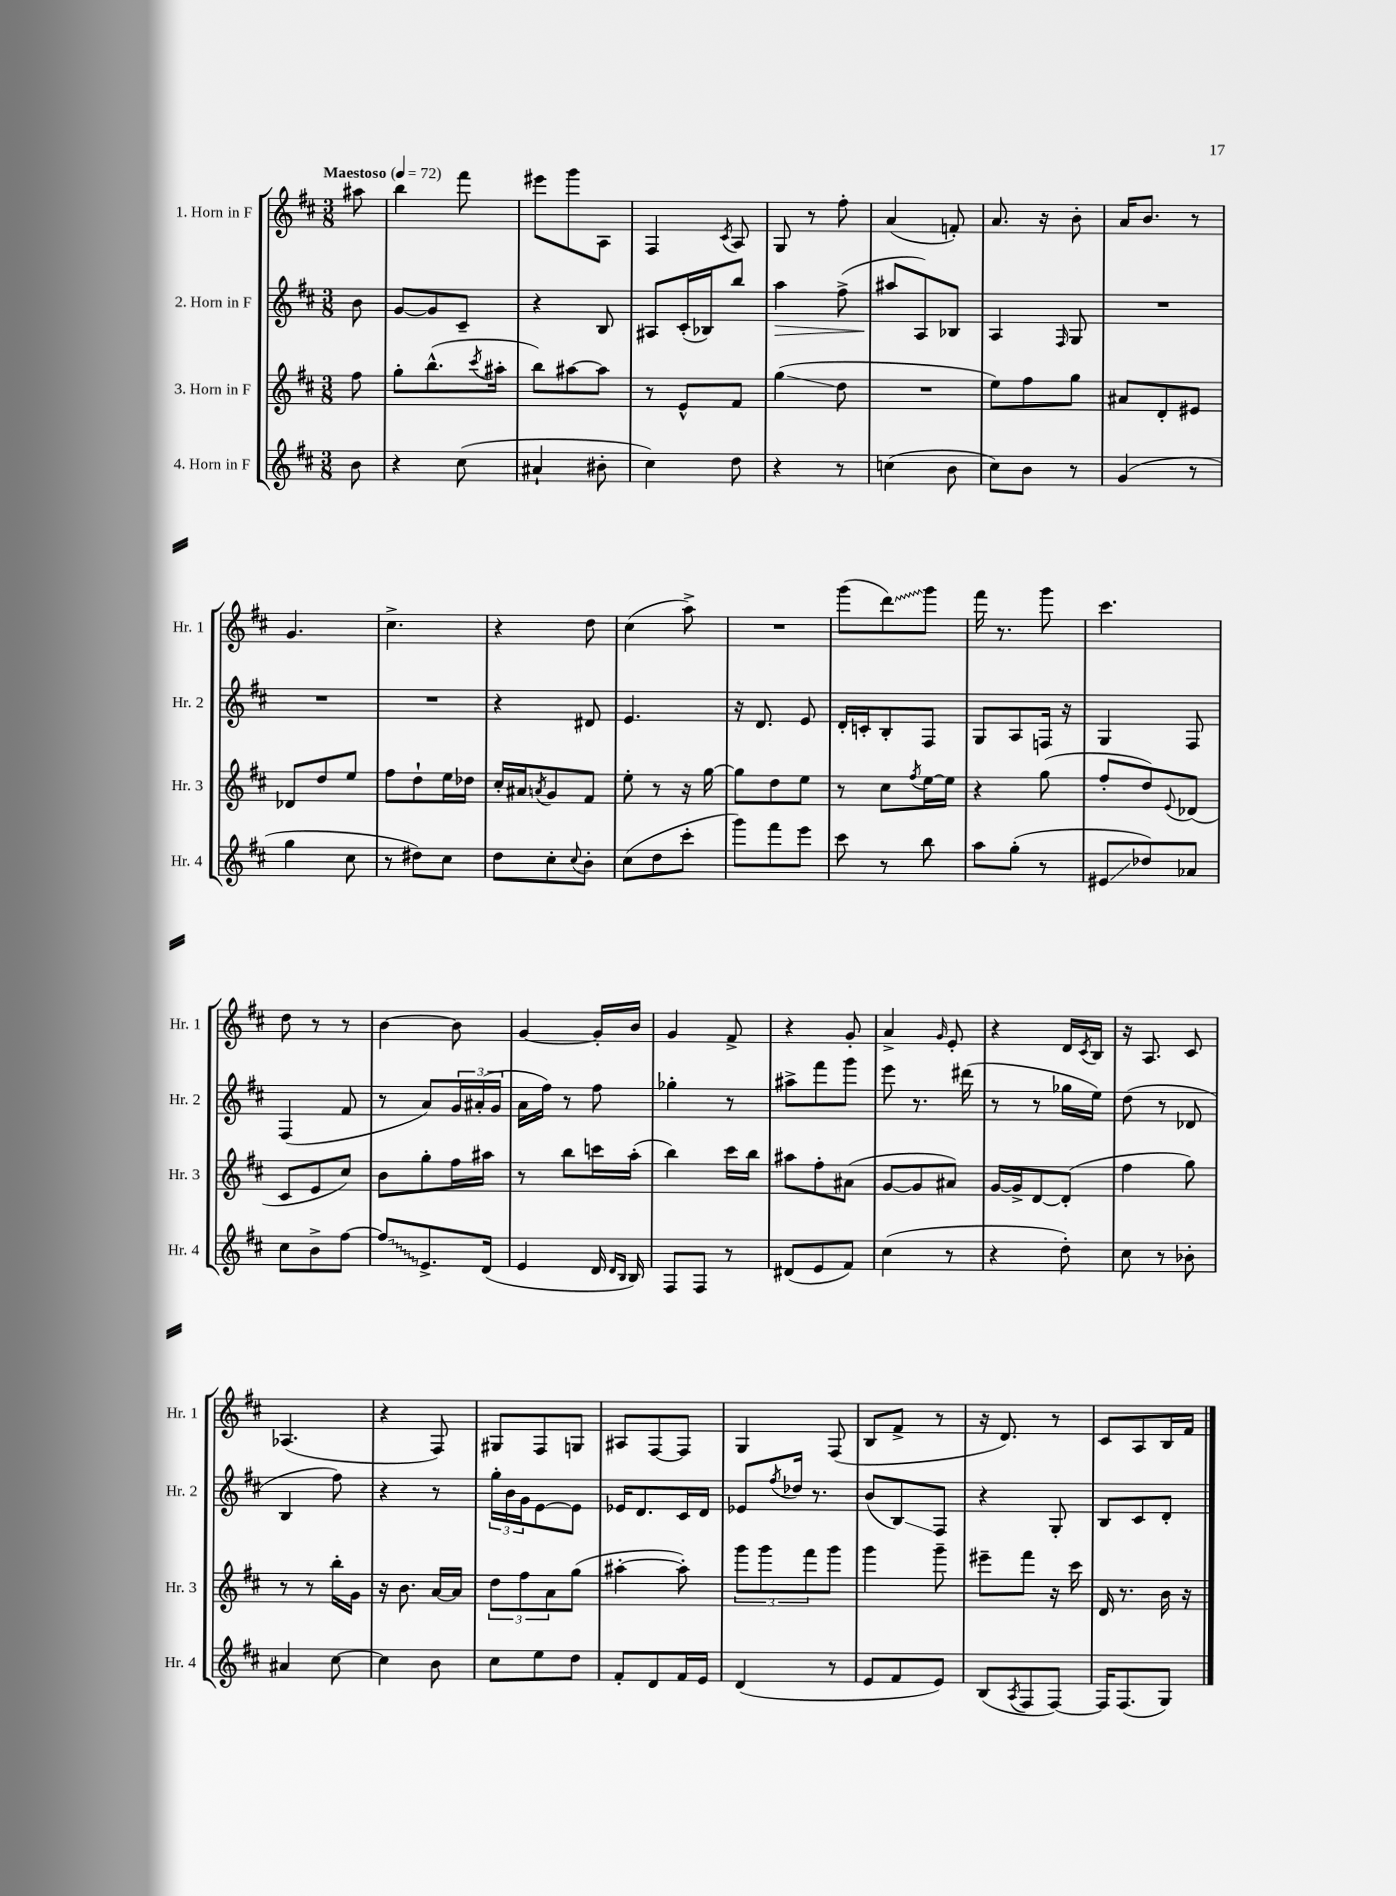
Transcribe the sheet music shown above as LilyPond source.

<<
\new StaffGroup <<
\new Staff = "s0" \with { instrumentName = "1. Horn in F" shortInstrumentName = "Hr. 1" } {
    \clef treble \key d \major \numericTimeSignature \time 3/8 \partial 8 \tempo "Maestoso" 4 = 72
    ais''8 |
    b''4 fis'''8 |
    eis'''8 g'''8 a8 |
    fis4 \acciaccatura { cis'8 } a8 |
    g8 r8 fis''8-. |
    a'4( f'8-.) |
    a'8. r16 b'8-. |
    a'16 b'8. r8 |
    g'4. |
    cis''4.-> |
    r4 d''8 |
    cis''4( a''8->) |
    R4. |
    g'''8( \once \override Glissando.style = #'zigzag d'''8\glissando) g'''8 |
    fis'''16 r8. g'''8 |
    cis'''4. |
    d''8 r8 r8 |
    b'4~ b'8 |
    g'4~ g'16-. b'16 |
    g'4 fis'8-> |
    r4 g'8-. |
    a'4-> \grace { g'16 } e'8-. |
    r4 d'16 \acciaccatura { cis'8 } b16 |
    r16 a8. cis'8 |
    aes4.( |
    r4 fis8) |
    gis8 fis8 g8 |
    ais8 fis8~ fis8 |
    g4 fis8( |
    b8 fis'8-> r8 |
    r16 d'8.) r8 |
    cis'8 a8 b16 fis'16 \bar "|." |
}
\new Staff = "s1" \with { instrumentName = "2. Horn in F" shortInstrumentName = "Hr. 2" } {
    \clef treble \key d \major \numericTimeSignature \time 3/8 \partial 8
    b'8 |
    g'8~ g'8 cis'8-- |
    r4 b8 |
    ais8 cis'16-.( bes16) b''8 |
    a''4\> fis''8->( |
    ais''8\! a8) bes8 |
    a4 \grace { fis16 } g8 |
    R4. |
    R4. |
    R4. |
    r4 dis'8 |
    e'4. |
    r16 d'8. e'8 |
    d'16-. c'16-. b8-. fis8 |
    g8 a8 f16 r16 |
    g4 fis8 |
    fis4( fis'8 |
    r8 a'8) \tuplet 3/2 { g'16 ais'16-.( g'16 } |
    a'16 fis''16) r8 fis''8 |
    ges''4-. r8 |
    ais''8-> fis'''8 g'''8 |
    e'''8 r8. dis'''16( |
    r8 r8 ges''16 e''16) |
    d''8( r8 des'8 |
    b4 fis''8) |
    r4 r8 |
    \tuplet 3/2 { g''16-. b'16 g'16 } e'8~ e'8 |
    ees'16 d'8. cis'16 d'16 |
    ees'8 \acciaccatura { fis''8 } des''16 r8. |
    b'8( b8\glissando) fis8 |
    r4 g8-. |
    b8 cis'8 d'8-. \bar "|." |
}
\new Staff = "s2" \with { instrumentName = "3. Horn in F" shortInstrumentName = "Hr. 3" } {
    \clef treble \key d \major \numericTimeSignature \time 3/8 \partial 8
    fis''8 |
    g''8-. b''8.-^( \acciaccatura { cis'''8 } ais''16-. |
    b''8) ais''8~ ais''8 |
    r8 e'8-^ fis'8 |
    g''4\glissando( d''8 |
    R4. |
    e''8) fis''8 g''8 |
    ais'8 d'8-. eis'8 |
    des'8 d''8 e''8 |
    fis''8 d''8-! e''16 des''16 |
    cis''16-. ais'16 \acciaccatura { a'8 } g'8 fis'8 |
    e''8-. r8 r16 g''16~ |
    g''8 d''8 e''8 |
    r8 cis''8 \acciaccatura { fis''8 } e''16~ e''16 |
    r4 g''8( |
    fis''8-. d''8) \appoggiatura { e'8 } des'8( |
    cis'8 e'8 cis''8) |
    b'8 g''8-. fis''16 ais''16 |
    r8 b''8 c'''16 a''16-.( |
    b''4) cis'''16 b''16 |
    ais''8 fis''8-. ais'8( |
    g'8~ g'8 ais'8) |
    g'16~ g'16-> d'8~ d'8-.( |
    fis''4 g''8) |
    r8 r8 b''16-. g'16 |
    r16 b'8. a'16~ a'16 |
    \tuplet 3/2 { d''8 fis''8 a'8 } g''8( |
    ais''4~-. ais''8-.) |
    \tuplet 3/2 { g'''8 g'''8 fis'''8 } g'''8 |
    g'''4 g'''8-- |
    eis'''8-- fis'''8 r16 cis'''16 |
    d'16 r8. b'16 r16 \bar "|." |
}
\new Staff = "s3" \with { instrumentName = "4. Horn in F" shortInstrumentName = "Hr. 4" } {
    \clef treble \key d \major \numericTimeSignature \time 3/8 \partial 8
    b'8 |
    r4 cis''8( |
    ais'4-! bis'8-. |
    cis''4) d''8 |
    r4 r8 |
    c''4( b'8 |
    cis''8) b'8 r8 |
    g'4( r8 |
    g''4 cis''8 |
    r8 dis''8) cis''8 |
    d''8 cis''8-. \appoggiatura { cis''8 } b'8-. |
    cis''8( d''8 cis'''8-. |
    g'''8) fis'''8 e'''8 |
    cis'''8 r8 b''8 |
    a''8 g''8-.( r8 |
    eis'8\glissando des''8) aes'8 |
    cis''8 b'8-> fis''8~ |
    \once \override Glissando.style = #'zigzag fis''8\glissando e'8.-> d'16( |
    e'4 d'16 \grace { d'16 b16 } b16) |
    fis8 fis8 r8 |
    dis'8( e'8 fis'8) |
    cis''4( r8 |
    r4 d''8-.) |
    cis''8 r8 bes'8-. |
    ais'4 cis''8~ |
    cis''4 b'8 |
    cis''8 e''8 d''8 |
    fis'8-. d'8 fis'16 e'16 |
    d'4( r8 |
    e'8 fis'8 e'8) |
    b8( \acciaccatura { a8 } fis8 fis8~) |
    fis16 fis8.( g8) \bar "|." |
}
>>
>>
\layout { \context { \Score \remove "Bar_number_engraver" } }
